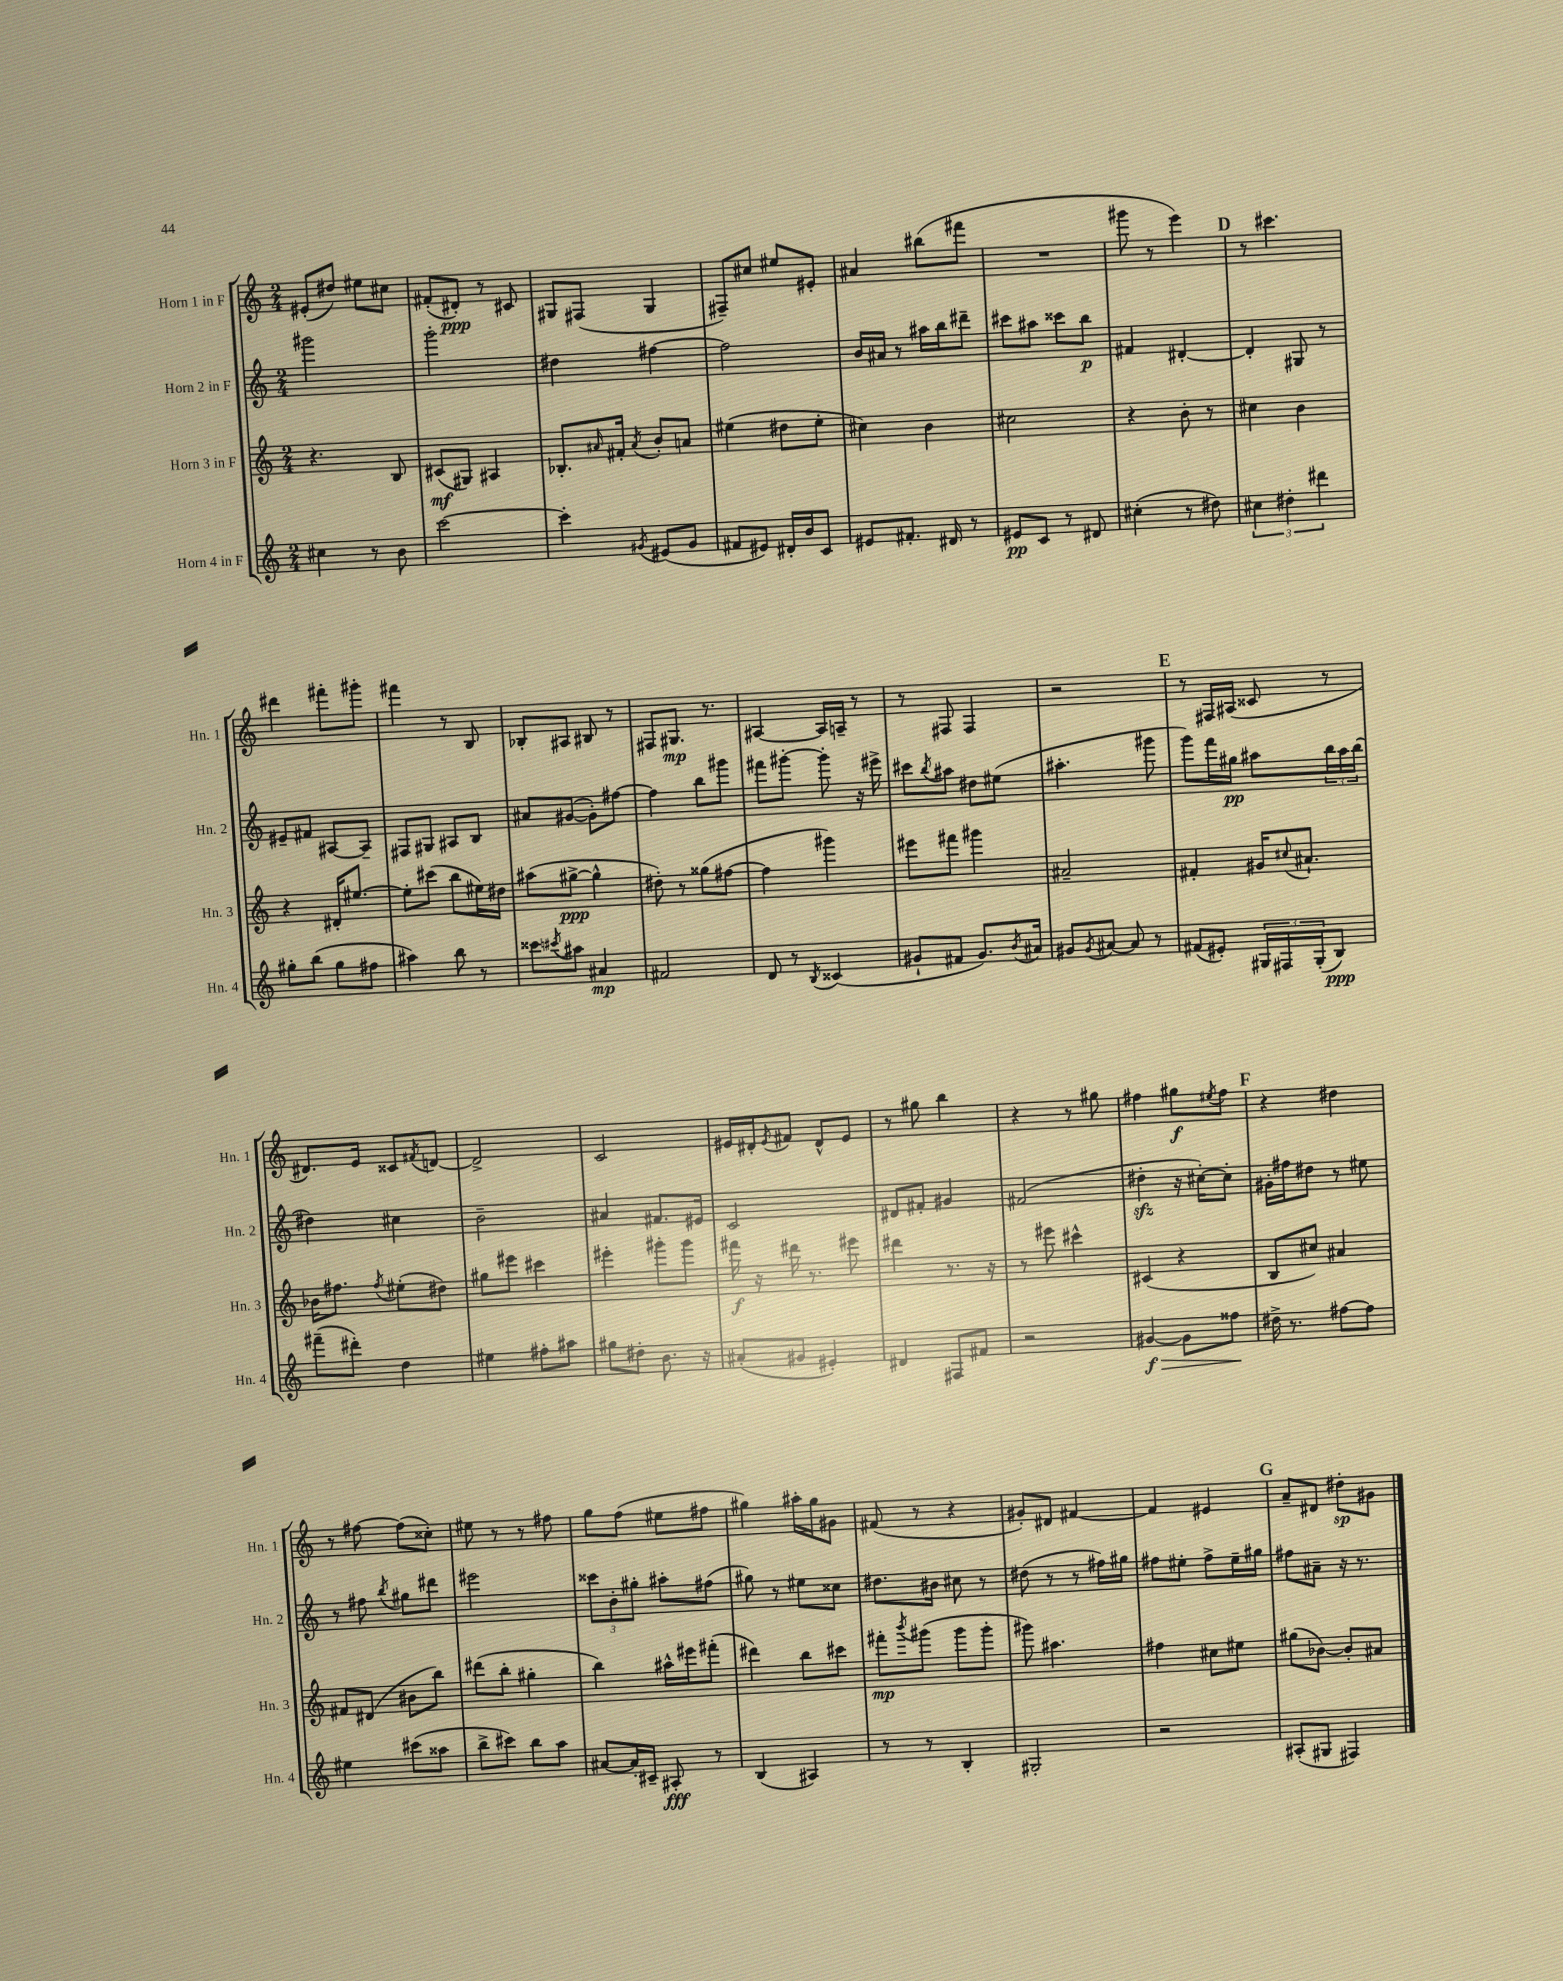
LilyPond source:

<<
\new StaffGroup <<
\new Staff = "s0" \with { instrumentName = "Horn 1 in F" shortInstrumentName = "Hn. 1" } {
    \clef treble \key c \major \numericTimeSignature \time 2/4
    eis'8-.( dis''8) eis''8 cis''8 |
    fis'8-.( dis'8-.\ppp) r8 cis'8 |
    gis8 fis8( gis4 |
    fis8--) cis''8 eis''8 eis'8-. |
    ais'4 bis''8( fis'''8 |
    R2 |
    gis'''8 r8 e'''4) |
    \mark \markup { \bold "D" } r8 cis'''4. |
    dis'''4 fis'''8-. gis'''8-. |
    fis'''4 r8 b8 |
    bes8-. ais8 bis8 r8 |
    fis8 gis8.\mp r8. |
    ais4~ ais16 a16-- r8 |
    r8 fis8 fis4 |
    r2 |
    \mark \markup { \bold "E" } r8 fis16 ais16( cisis'8 r8 |
    dis'8.) e'16 cisis'8 \acciaccatura { fis'8 } d'8~ |
    d'2-> |
    c'2 |
    eis'16 dis'16-. \acciaccatura { eis'8 } fis'8 dis'8-^ eis'8 |
    r8 gis''8 b''4 |
    r4 r8 gis''8 |
    fis''4 gis''8\f \acciaccatura { eis''8 } fis''8 |
    \mark \markup { \bold "F" } r4 dis''4 |
    r8 fis''8~ fis''8( cisis''8-.) |
    eis''8 r8 r8 fis''8 |
    g''8 f''8( eis''8 fis''8 |
    gis''4) ais''16-. gis''16 gis'8 |
    fis'8( r8 r4 |
    gis'8-.) dis'8 fis'4~ |
    fis'4 eis'4 |
    \mark \markup { \bold "G" } a'8-- dis'8 dis''8-.\sp gis'8 \bar "|." |
}
\new Staff = "s1" \with { instrumentName = "Horn 2 in F" shortInstrumentName = "Hn. 2" } {
    \clef treble \key c \major \numericTimeSignature \time 2/4
    gis'''2 |
    g'''2-. |
    dis''4 fis''4~ |
    fis''2 |
    b'16 ais'16 r8 ais''16 b''16 dis'''8-- |
    cis'''8 ais''8 cisis'''8 b''8\p |
    fis'4 dis'4~-. |
    \mark \markup { \bold "D" } dis'4-. gis8 r8 |
    eis'8-- fis'8 ais8~ ais8-- |
    fis8 gis8 ais8 b8 |
    ais'8 gis'8~( gis'8-.) fis''8~ |
    fis''4 b''8 gis'''8 |
    fis'''8 gis'''8~-. gis'''8-. r16 eis'''16-> |
    cis'''8 \acciaccatura { b''8 } ais''8 dis''8 eis''8( |
    ais''4.-. gis'''8 |
    \mark \markup { \bold "E" } g'''8) f'''16 gis''16\pp ais''8 \tuplet 3/2 { b''16 ais''16 b''16( } |
    dis''4) cis''4 |
    b'2-- |
    ais'4 fis'8. eis'16 |
    c'2 |
    dis'8 fis'8-. gis'4 |
    fis'2( |
    dis''4-.\sfz r16 cis''16~-.) cis''8-. |
    \mark \markup { \bold "F" } gis'16-. fis''16 dis''8 r8 eis''8 |
    r8 fis''8 \acciaccatura { b''8 } gis''8 dis'''8 |
    eis'''2 |
    \tuplet 3/2 { cisis'''8 b'8-. gis''8-. } ais''8-. fis''8( |
    gis''8) r8 eis''8 cisis''8 |
    dis''8. bis'16 cis''8 r8 |
    dis''8( r8 r8 fis''16) gis''16 |
    fis''8 eis''8-. fis''8-> eis''16-- gis''16 |
    \mark \markup { \bold "G" } fis''8 ais'8-- r16 r8. \bar "|." |
}
\new Staff = "s2" \with { instrumentName = "Horn 3 in F" shortInstrumentName = "Hn. 3" } {
    \clef treble \key c \major \numericTimeSignature \time 2/4
    r4. b8 |
    cis'8\mf( gis8) ais4 |
    bes8.-. \grace { ais'16 } fis'16-. \acciaccatura { ais'8 } b'8-. a'8 |
    eis''4( dis''8 eis''8-. |
    cis''4) b'4 |
    cis''2 |
    r4 b'8-. r8 |
    \mark \markup { \bold "D" } cis''4 b'4 |
    r4 dis'16-. eis''8.~ |
    eis''8-. cis'''8( b''8 eis''16) dis''16 |
    ais''8( gis''8~->\ppp gis''4-^ |
    dis''8-.) r8 gisis''8( fis''8~ |
    fis''4 gis'''4) |
    eis'''8 fis'''8 gis'''4 |
    ais'2-- |
    \mark \markup { \bold "E" } fis'4-. gis'16 \appoggiatura { cis''8 } ais'8.-! |
    bes'16 fis''8. \acciaccatura { fis''8 } eis''8-.( dis''8) |
    gis''8 eis'''8 cis'''4 |
    eis'''4-. gis'''8-. gis'''8 |
    fis'''16\f r16 dis'''16 r8. eis'''8 |
    dis'''4 r8. r16 |
    r8 eis'''8 cis'''4-^ |
    cis'4( r4 |
    \mark \markup { \bold "F" } b8 cis''8) ais'4 |
    fis'8 dis'8( bis'8 b''8) |
    dis'''8( b''8-. gis''4-. |
    b''4) ais''16-^ eis'''16 fis'''8-.( |
    dis'''4) b''8 cis'''8 |
    fis'''8-.\mp \acciaccatura { b'''8 } gis'''8( gis'''8 gis'''8-. |
    gis'''8) ais''4. |
    fis''4 cis''8 eis''8 |
    \mark \markup { \bold "G" } gis''8( bes'8~) bes'8-. ais'8 \bar "|." |
}
\new Staff = "s3" \with { instrumentName = "Horn 4 in F" shortInstrumentName = "Hn. 4" } {
    \clef treble \key c \major \numericTimeSignature \time 2/4
    cis''4 r8 b'8 |
    c'''2~ |
    c'''4-. \acciaccatura { gis'8 } eis'8( gis'8 |
    fis'8 eis'8) dis'16-. b'16 c'8 |
    eis'8 fis'8.-. dis'16 r8 |
    eis'8\pp c'8 r8 dis'8 |
    cis''4-.( r8 dis''8) |
    \mark \markup { \bold "D" } \tuplet 3/2 { cis''4 dis''4-. dis'''4 } |
    gis''8-. b''8( gis''8 fis''8 |
    ais''4) b''8 r8 |
    cisis'''8 \acciaccatura { cis'''8 } ais''8 ais'4\mp |
    fis'2 |
    d'8 r8 \acciaccatura { b8 } cisis'4( |
    gis'8-! fis'8 gis'8.) \acciaccatura { b'8 } ais'16 |
    gis'8 \acciaccatura { gis'8 } ais'8~ ais'8 r8 |
    \mark \markup { \bold "E" } fis'8( eis'8-.) \tuplet 3/2 { gis16 fis16 gis16-.( } b8\ppp) |
    fis'''8--( dis'''8-.) d''4 |
    eis''4 fis''8-. ais''8 |
    gis''8 dis''8-. b'8. r16 |
    ais'8-.( gis'8 eis'4-.) |
    dis'4 fis8 fis'8 |
    r2 |
    gis'4~\f\> gis'8 fisis''8\! |
    \mark \markup { \bold "F" } dis''16-> r8. fis''8~ fis''8 |
    eis''4 cis'''8( aisis''8 |
    b''8-> cis'''8) b''8 a''8 |
    ais'8~ ais'16-. cis'16-- ais8-.\fff r8 |
    b4( ais4) |
    r8 r8 b4-. |
    gis2-. |
    r2 |
    \mark \markup { \bold "G" } ais8-.( gis8 fis4) \bar "|." |
}
>>
>>
\layout { \context { \Score \remove "Bar_number_engraver" } }
